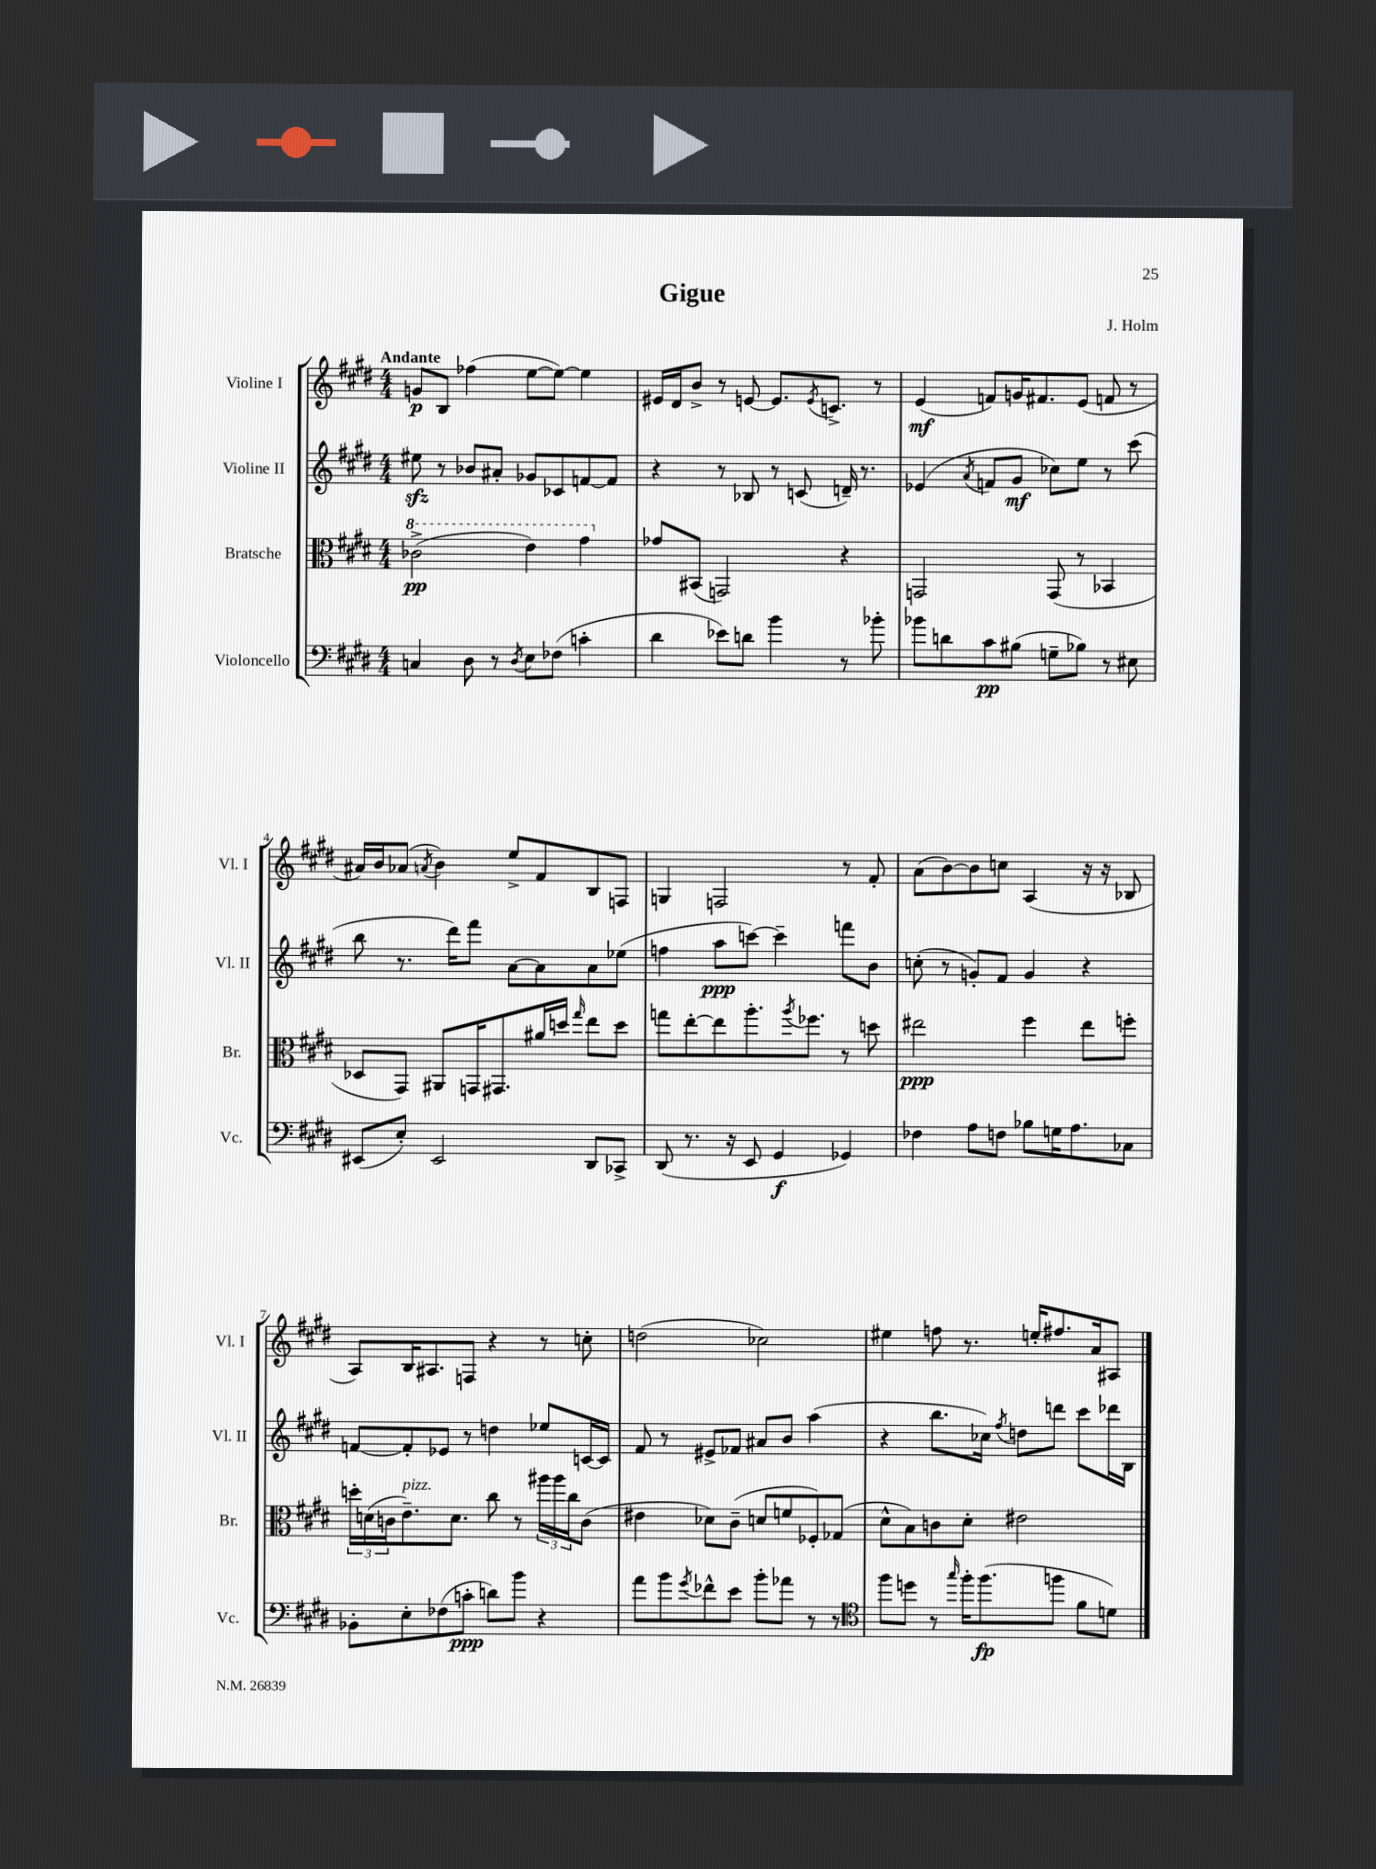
\header { title = "Gigue" composer = "J. Holm" }
<<
\new StaffGroup <<
\new Staff = "s0" \with { instrumentName = "Violine I" shortInstrumentName = "Vl. I" } {
    \clef treble \key e \major \numericTimeSignature \time 4/4 \tempo "Andante"
    g'8\p b8 fes''4( e''8~ e''8~) e''4 |
    eis'16 dis'16 b'8-> r8 e'8~ e'8. \acciaccatura { e'8 } c'8.-> r8 |
    e'4\mf( f'8) g'16 fis'8. e'8( f'8 r8 |
    ais'16) b'16 aes'8( \acciaccatura { a'8 } b'4) e''8-> fis'8 b8 f8 |
    g4 f2 r8 fis'8-. |
    a'8( b'8~) b'8 c''8 a4( r16 r16 bes8 |
    a8) b16 ais8. f8 r4 r8 c''8-. |
    d''2( ces''2) |
    eis''4 f''8 r8. e''16-. fis''8. a'16 ais8 \bar "|." |
}
\new Staff = "s1" \with { instrumentName = "Violine II" shortInstrumentName = "Vl. II" } {
    \clef treble \key e \major \numericTimeSignature \time 4/4
    eis''8\sfz r8 bes'8 ais'8-. ges'8 ces'8 f'8~ f'8 |
    r4 r8 bes8 r8 c'8( d'16--) r8. |
    ees'4( \acciaccatura { a'8 } f'8 gis'8\mf ces''8) e''8 r8 cis'''8( |
    b''8 r8. dis'''16) fis'''8 a'8~ a'8 a'8 ees''8( |
    f''4 a''8\ppp c'''8~) c'''4-- f'''8 b'8 |
    c''8-.( r8 g'8-.) fis'8 g'4 r4 |
    f'8~ f'8-. ees'8 r8 d''4 ees''8 c'16~ c'16 |
    fis'8 r8 eis'8-> fes'8 ais'8 b'8 a''4( |
    r4 b''8. ces''16) \acciaccatura { fis''8 } d''8 d'''8 cis'''8 des'''16 b16 \bar "|." |
}
\new Staff = "s2" \with { instrumentName = "Bratsche" shortInstrumentName = "Br." } {
    \clef alto \key e \major \numericTimeSignature \time 4/4
    \ottava #1 ces''2->\pp( e''4) gis''4 \ottava #0 |
    ges'8 bis,8( g,2) r4 |
    g,2 g,8( r8 bes,4 |
    des8 gis,8) ais,8 g,16 gis,8. ais'16 d''16 \grace { gis''16 } e''8 d''8 |
    g''8 e''8~-. e''8 a''8.-. \acciaccatura { a''8 } fes''8. r8 d''8 |
    eis''2\ppp fis''4 eis''8 f''8-. |
    \tuplet 3/2 { d''16-. d'16( c'16 } e'8.--^\markup { \italic "pizz." }) d'8. cis''8 r8 \tuplet 3/2 { ais''16 ais''16 cis''16 } c'8( |
    eis'4 des'8) cis'8--( d'8 f'8 fes8-.) ges8( |
    dis'8-^ b8) c'8 dis'8-. eis'2 \bar "|." |
}
\new Staff = "s3" \with { instrumentName = "Violoncello" shortInstrumentName = "Vc." } {
    \clef bass \key e \major \numericTimeSignature \time 4/4
    c4 dis8 r8 \acciaccatura { dis8 } e8 fes8( c'4-. |
    dis'4 ees'8) d'8 b'4 r8 bes'8-. |
    bes'8 d'8 cis'8\pp bis8( g8-- bes8) r8 eis8 |
    eis,8( e8-.) eis,2 dis,8 ces,8-> |
    dis,8( r8. r16 e,8 gis,4\f ges,4) |
    fes4 a8 f8 bes8 g16 a8. ces8 |
    bes,8-. e8-. fes8( c'8-.\ppp d'8) b'8 r4 |
    a'8 b'8 \acciaccatura { gis'8 } fes'8-^ e'8 b'8-. aes'8 r8 r8 |
    \clef tenor fis''8 d''8 r8 \grace { gis''16 } fis''16-. fis''8.\fp( f''8 fis'8 d'8) \bar "|." |
}
>>
>>
